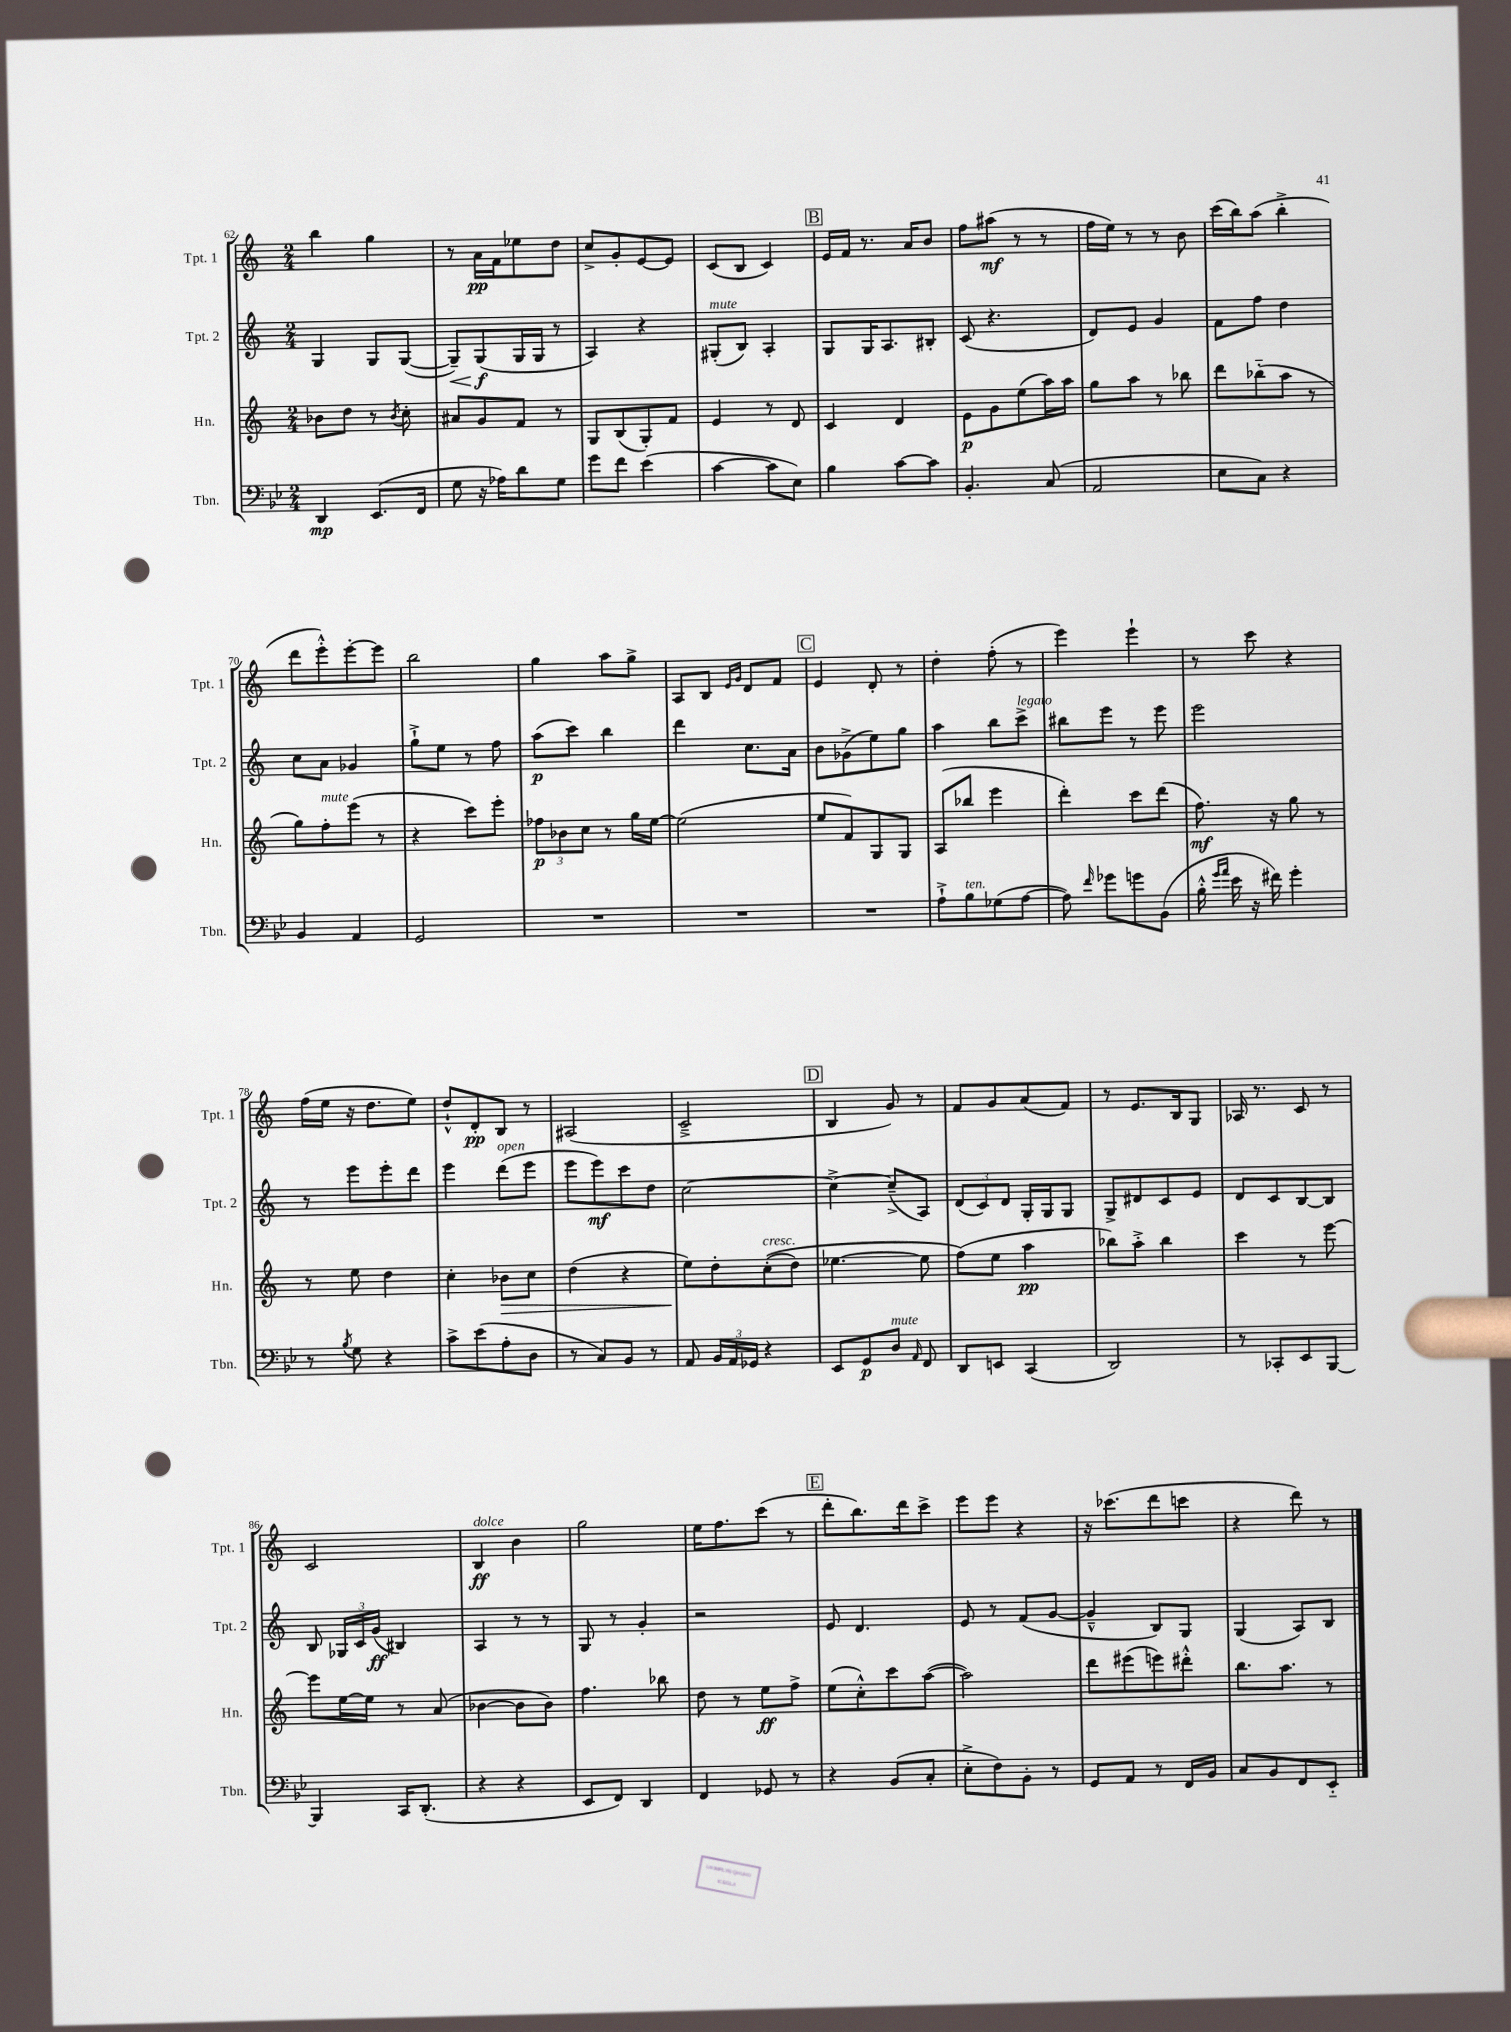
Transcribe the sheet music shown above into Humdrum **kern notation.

**kern	**kern	**kern	**kern
*staff4	*staff3	*staff2	*staff1
*clefF4	*clefG2	*clefG2	*clefG2
*k[b-e-]	*k[]	*k[]	*k[]
*M2/4	*M2/4	*M2/4	*M2/4
4DD	8b-	4G	4bb
.	8dd	.	.
(8.EE-	8r	8G	4gg
.	8qb-	.	.
.	8cc'	([8G	.
16FF	.	.	.
=	=	=	=
8G	8a#	8G~])	8r
16r	8g	(8G	16a
16A-)	.	.	16f
8d	8f	16G	8ee-
.	.	16G	.
8G	8r	8r	8dd
=	=	=	=
8g	8G	4A)	8cc^
8f	(8B	.	8g'
(4e-	8G')	4r	[8e
.	8f	.	8e]
=	=	=	=
[4c	4e	(8G#'	(8c
.	.	8B)	8B
8c]	8r	4A'	4c)
8E-)	8d	.	.
=	=	=	=
4B-	4c	8G	16e
.	.	.	16f
.	.	16G	8.r
.	.	8.A	.
[8c	4d	.	.
.	.	.	16a
8c]	.	8B#'	8b
=	=	=	=
4.BB-'	8e	(8c	8ff
.	8g	4.r	(8aa#
.	(8ee	.	8r
(8C	16aa)	.	8r
.	16aa	.	.
=	=	=	=
2AA	8gg	8d)	16ff
.	.	.	16ee)
.	8aa	8e	8r
.	8r	4g	8r
.	8bb-	.	8b
=	=	=	=
8E-	8ddd	8f	(16ccc
.	.	.	16bb)
8C)	(8bb-'~	8ff	(8aa
4r	8aa	4dd	4bb'^
.	8r	.	.
=	=	=	=
4BB-	8gg)	8cc	8ddd
.	8ff'	8a	8eee'^^)
4AA	(8eee	4g-	[8eee'
.	8r	.	8eee]
=	=	=	=
2GG	4r	8gg`^	2bb
.	.	8ee	.
.	8ccc)	8r	.
.	8eee'	8ff	.
=	=	=	=
2r	12ff-	(8aa	4gg
.	12b-	.	.
.	.	8ccc)	.
.	12cc	.	.
.	8r	4bb	8aa
.	16gg	.	8gg^
.	[16ee	.	.
=	=	=	=
2r	(2ee]	4ddd	8A
.	.	.	8B
.	.	.	16qqe
.	.	.	16qqg
.	.	8.cc	8d
.	.	.	8f
.	.	16a	.
=	=	=	=
2r	8ee	8b	4e
.	8f)	(8g-^	.
.	8G	8ee)	8d'
.	8G	8gg	8r
=	=	=	=
8A`^	(8A	4aa	4dd'
8B-	8bb-	.	.
(8G-	4eee	8bb	(8ff'
[8A	.	8ccc^	8r
=	=	=	=
8A])	4ddd')	8bb#	4eee)
16qqf	.	.	.
8g-	.	8eee	.
8g	8ccc	8r	4eee`
(8BB-	(8ddd	8eee	.
=	=	=	=
16B-'^^	8.ff)	2eee	8r
16qqg	.	.	.
16qqa	.	.	.
16e-	.	.	.
16r	.	.	8ccc
16f#)	16r	.	.
4g'	8gg	.	4r
.	8r	.	.
=	=	=	=
8r	8r	8r	(16ff
.	.	.	16ee
8qB-	.	.	.
8G	8ee	8eee	16r
.	.	.	8.dd
4r	4dd	8eee'	.
.	.	8ddd	8ee)
=	=	=	=
8c^	4cc'	4eee	8dd`^^
(8e-	.	.	8d'
8A'	8b-	(8ddd	8B
8D	8cc	8eee	8r
=	=	=	=
8r	(4dd	8eee	(2A#
8C)	.	8eee)	.
8BB-	4r	8ccc	.
8r	.	8dd	.
=	=	=	=
8AA	8ee)	[2cc	2c~^
24BB-	8dd'	.	.
24AA	.	.	.
24GG-	.	.	.
4r	&((8cc'	.	.
.	8dd)	.	.
=	=	=	=
8EE-	[4.ee-	4cc^_	4B
8GG	.	.	.
8D	.	(8cc~^]	8g)
16qqAA	.	.	.
8FF	8ee-]	8A)	8r
=	=	=	=
8DD	(8ff&)	(12d	8f
.	.	12c)	.
8EE	8ee	.	8g
.	.	12d	.
(4CC	4aa	16G'	(8a
.	.	16G	.
.	.	8G	8f)
=	=	=	=
2DD)	8bb-)	8G^	8r
.	8aa'^	8d#	8.e
.	4bb-	8c	.
.	.	.	16B
.	.	8e	8G
=	=	=	=
8r	4ccc	8d	16A-
.	.	.	8.r
8CC-'	.	8c	.
8EE-	8r	[8B	8c
[8BBB-	[8eee	8B]	8r
=	=	=	=
4BBB-]	8eee]	8B	2c
.	[16ee	24G-	.
.	.	24c	.
.	16ee]	.	.
.	.	(24g	.
16CC	8r	4B#)	.
(8.DD'	.	.	.
.	(8a	.	.
=	=	=	=
4r	[4b-	4A	4B
4r	8b-]	8r	4b
.	8b-)	8r	.
=	=	=	=
8EE-	4.ff	8G	2gg
8FF)	.	8r	.
4DD	.	4g'	.
.	8bb-	.	.
=	=	=	=
4FF	8dd	2r	16ee
.	.	.	8.ff
.	8r	.	.
8GG-	8ee	.	(8ccc
8r	8ff^	.	8r
=	=	=	=
4r	(8ee	8e	8ddd'
.	8cc'^^)	4.d	8.bb)
(8BB-	8ccc	.	.
.	.	.	16ddd
8C'	([8aa	.	8ccc^
=	=	=	=
8E-'^	2aa])	8e	8eee
8F)	.	8r	8eee
8BB-'	.	(8f	4r
8r	.	[8g	.
=	=	=	=
8GG	8ddd	4g~^^]	16r
.	.	.	(8.ccc-
8AA	(8eee#	.	.
8r	8eee)	8B)	8ddd
16FF	8ddd#'^^	8G	8ccc
16BB-	.	.	.
=	=	=	=
8C	8.bb	(4G	4r
8BB-	.	.	.
.	8.aa	.	.
8FF	.	8A)	8ddd)
8EE-'~	8r	8B	8r
==	==	==	==
*-	*-	*-	*-
